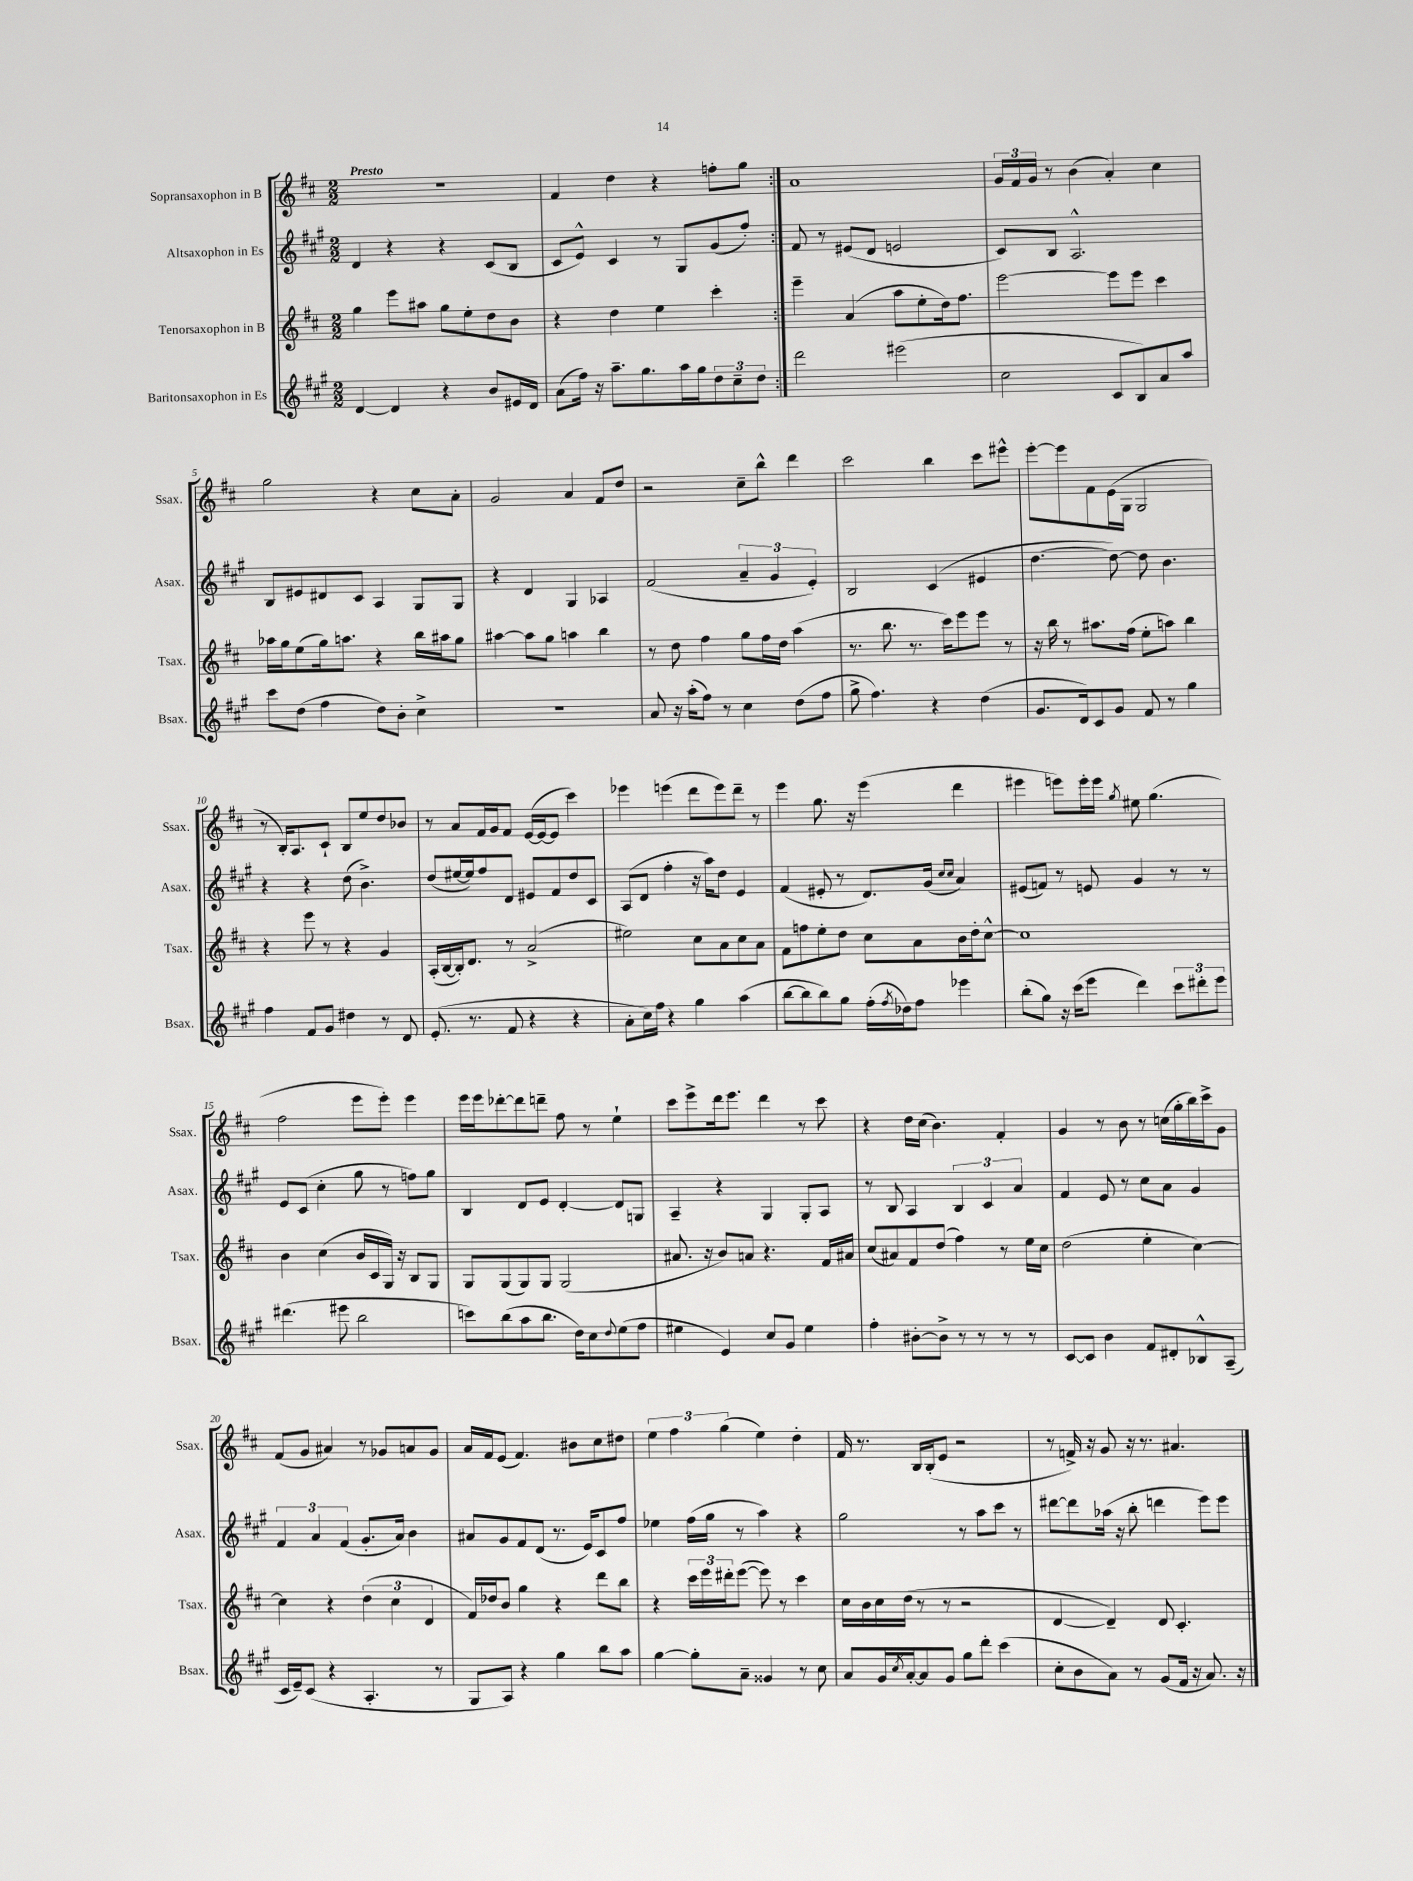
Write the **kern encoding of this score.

**kern	**kern	**kern	**kern
*part4	*part3	*part2	*part1
*staff4	*staff3	*staff2	*staff1
*I"Baritonsaxophon in Es	*I"Tenorsaxophon in B	*I"Altsaxophon in Es	*I"Sopransaxophon in B
*I'Bsax.	*I'Tsax.	*I'Asax.	*I'Ssax.
*clefG2	*clefG2	*clefG2	*clefG2
*k[f#c#g#]	*k[f#c#]	*k[f#c#g#]	*k[f#c#]
*M2/2	*M2/2	*M2/2	*M2/2
=1	=1	=1	=1
!	!	!	!LO:TX:a:B:t=Presto
[4d/	4gg\	4d/	1r
4d/]	8eee\L	4r	.
.	8aa#X\J	.	.
4r	8gg\L	4r	.
.	8ee'\	.	.
8b/L	8dd\	(8c#/L	.
16e#X/L	8b\J	8B/J	.
16d/JJ	.	.	.
=2	=2	=2	=2
(8a\L	4r	8c#/L	4f#/
16ff#\Jk)	.	8e^^/J)	.
16r	.	.	.
8.aa~\L	4dd\	4c#/	4dd\
8.gg#\	.	.	.
.	4ee\	8r	4r
16aa\L	.	8G#/L	.
16gg#\J	.	.	.
12dd\	4ccc#'\	(8g#/	8ffn'\L
12cc#~\	.	.	.
.	.	8ff#'/J)	8gg\J
12dd\J	.	.	.
=3:|!	=3:|!	=3:|!	=3:|!
2ddd\	4eee~\	8f#/	1a
.	.	8r	.
.	(4a/	(8e#X/L	.
.	.	8d/J	.
(2eee#X\	8aa\L	2en/	.
.	8ee'\	.	.
.	16dd\k)	.	.
.	8.ff#\J	.	.
=4	=4	=4	=4
2cc#\	[2eee\	8c#/L)	24g/LL
.	.	.	24f#/
.	.	.	24g/JJ
.	.	8B/J	8r
.	.	2.A^^/	(4b\
8c#/L	8eee\L]	.	4a'/)
8B/)	8eee\J	.	.
8a/	4ccc#\	.	4cc#\
8aa/J	.	.	.
!!LO:LB:g=z
=5	=5	=5	=5
8ccc#\L	16aa-X\LL	8B/L	2gg\
.	16gg\J	.	.
(8dd\J	(8ee\	8e#X/	.
4ff#\	16gg\k)	8d#X/	.
.	8.aan\J	.	.
.	.	8c#/J	.
8dd\L)	4r	4A/	4r
8b'\J	.	.	.
4cc#^\	16bb\LL	8G#/L	8cc#\L
.	16aa#X\J	.	.
.	8gg\J	8G#/J	8a'\J
=6	=6	=6	=6
1r	[4aa#X\	4r	2g/
.	8aa#\L]	4d/	.
.	8gg\J	.	.
.	4aan\	4G#/	4a/
.	4bb\	4A-X/	8f#/L
.	.	.	8dd/J
=7	=7	=7	=7
8a/	8r	(2f#/	2r
16r	8dd\	.	.
(16aa'\KL	.	.	.
8ff#\J)	4ff#\	.	.
8r	.	.	.
4cc#\	8gg\L	6a~/	8cc#~\L
.	16ff#\L	.	8bb^^\J
.	.	6g#/	.
.	16dd\JJ	.	.
(8dd\L	(4aa\	.	4ddd\
.	.	6e'/)	.
8ff#\J	.	.	.
=8	=8	=8	=8
8gg#^\	8.r	2B/	2ccc#\
4.ff#\)	.	.	.
.	8.bb\	.	.
.	8.r	.	.
4r	.	(4c#/	4bb\
.	16ccc#\KL)	.	.
.	8eee\	.	.
(4dd\	8eee\J	4e#X/	8ccc#\L
.	8r	.	8eee#X^^\J
=9	=9	=9	=9
8.g#/L	16r	[4.dd\	[8eee'\L
.	16bb\	.	.
.	8r	.	8eee\]
16d/k)	.	.	.
8c#/	8.aa#X\L	.	8f#\
8g#/J	.	8dd\_)	(16e\L
.	(16ff#\Jk	.	16G\JJ
8f#/	8ee'\L	8dd\]	2G/
8r	8aan\J)	4.b\	.
4gg#\	4bb\	.	.
!!LO:LB:g=z
=10	=10	=10	=10
4ff#\	4r	4r	8r
.	.	.	16B'/KL)
.	.	.	8.A/
8f#/L	8eee\	4r	.
8g#/J	8r	.	8c#`/J
4dd#X\	4r	(8dd\	8B/L
.	.	4.b^\)	8ee/
8r	4g/	.	8dd/
8d/	.	.	8b-X/J
=11	=11	=11	=11
(8.e'/	(16A'/LL	(8dd/L	8r
.	[16B/	.	.
.	16B'/J])	[16ee#X/L	8a/L
8.r	8.d/J	16ee#/J])	.
.	.	8ff#/	16f#/L
.	.	.	16g/J
8f#/	8r	8d/J	8f#/J
4r	(2a^/	8e#X/L	([16e/LL
.	.	.	16e/J_
.	.	8f#/	8e/J]
4r	.	8dd/	4ccc#\)
.	.	8c#/J	.
=12	=12	=12	=12
8a'\L	2ee#X\)	(8A/L	4eee-X\
16cc#\L)	.	8d/J	.
16ff#\JJ	.	.	.
4r	.	4ff#'\	(4eeen\
4gg#\	8cc#\L	16r	8ddd\L
.	.	16aa\KL)	.
.	8a\	8dd\J	8eee\)
(4aa\	8cc#\	4e/	8ddd~\J
.	8a\J	.	8r
=13	=13	=13	=13
[8bb\L	8f#\L	(4f#/	4eee\
8bb\]	8ffn\	.	.
8bb\)	8ee'\	8e#X'/	8.gg\
8gg#\J	8dd\J	8r	.
.	.	.	16r
(16ff#'\LL	8cc#\L	8.d/L)	(4eee\
8qff#/	.	.	.
16dd-X\J)	.	.	.
8ff#\J	8a\	.	.
.	.	(16g#/Jk	.
.	.	16qqcc#/LL	.
.	.	16qqcc#/JJ	.
4eee-X\	16b\L	4a/)	4ddd\
.	16dd'\J	.	.
.	[8cc#^^\J	.	.
=14	=14	=14	=14
(8bb'\L	1cc#]	(8e#X/L	4eee#X\
8gg#\J)	.	8fn/J)	.
16r	.	8r	8eeen\L)
(16ccc#\KL	.	.	.
8eee\J	.	8en/	16eee'\L
.	.	.	16eee\JJ
.	.	.	8qgg/
4ddd\)	.	4g#/	8ee#X\
.	.	.	(4.gg\
12ccc#\L	.	8r	.
12ddd#X'\	.	.	.
.	.	8r	.
12eee\J	.	.	.
!!LO:LB:g=z
=15	=15	=15	=15
(4.ddd#X\	4b\	8e/L	2ff#\
.	.	(8c#/J	.
.	(4cc#\	4cc#'\	.
8eee#X\	.	.	.
2bb\	16b/LL	8gg#\	8eee\L
.	16c#/	.	.
.	16G/JJ)	8r	8eee'\J)
.	16r	.	.
.	8B/L	8ffn\L)	4eee\
.	8G/J	8gg#\J	.
=16	=16	=16	=16
8cccn\L)	8G/L	4B/	16eee\LL
.	.	.	16eee\J
(8bb\	(8G/	.	[8ddd-X'\
8aa\	8G/)	8d/L	8ddd-\]
8.bb\J	8G/J	8e/J	8dddn~\J
.	(2G/	[4d'/	8ff#\
16dd\KL)	.	.	.
8cc#\	.	.	8r
8qqdd/	.	.	.
(8ee\	.	8d/L]	4ee`\
8ff#\J	.	8Gn/J	.
=17	=17	=17	=17
4ee#X\	8.a#X/	4A~/	8ccc#\L
.	.	.	8eee^\
.	16r	.	.
4e/)	8b/L)	4r	16ddd\k
.	.	.	8.eee\J
.	8an/J	.	.
8cc#/L	4.r	4G#/	4ddd\
8g#/J	.	.	.
4ee#\	.	8G#'/L	8r
.	16f#/LL	8A/J	8ccc#\
.	16a#X/JJ	.	.
=18	=18	=18	=18
4ff#'\	(8cc#/L	8r	4r
.	8a#X/)	8B/	.
[8b#X'\L	8f#/	4A/	16dd\LL
.	.	.	(16cc#\JJ
8b#^\J]	(8dd/J	.	4.b\)
8r	4ff#\)	6B/	.
8r	.	.	.
.	.	6c#/	.
8r	8r	.	4f#'/
.	.	6a/	.
8r	16ee\LL	.	.
.	16cc#\JJ	.	.
=19	=19	=19	=19
[8c#/L	(2dd\	4f#/	4g/
8c#/J]	.	.	.
4b\	.	8e/	8r
.	.	8r	8b\
8f#/L	4ee'\	8cc#\L	8r
8d#X'/	.	8a\J	(16ccn\LL
.	.	.	16gg'\
8B-X^^/	[4cc#\)	4g#/	16bb\)
.	.	.	16ccc#^\J
(8A~/J	.	.	8g\J
!!LO:LB:g=z
=20	=20	=20	=20
16c#/LL	4cc#\]	6f#/	(8f#/L
16e~/J)	.	.	.
(8c#/J	.	.	8g/J
.	.	6a/	.
4r	4r	.	4a#X/)
.	.	(6f#/	.
4.A'/	(6dd\	8.g#'/L	8r
.	.	.	8g-X/L
.	6cc#\	.	.
.	.	16a/Jk)	.
.	.	4b\	8an/
.	6d/	.	.
8r	.	.	8g-/J
=21	=21	=21	=21
8G#/L	16f#/LL)	8a#X/L	16a/LL
.	16dd-X/J	.	16f#/J
8A/J)	8b/J	8g#/	(8e/J
4r	4gg\	8f#/	4.f#/)
.	.	(8d/J	.
4gg#\	4r	8.r	.
.	.	.	8b#X\L
.	.	16e/KL)	.
8bb\L	8ddd\L	8c#/	8cc#\
8aa\J	8bb\J	8ff#/J	8dd#X\J
=22	=22	=22	=22
[4gg#\	4r	4ee-X\	6ee\
.	.	.	6ff#\
8gg#'\L]	24ccc#\LL	(16ff#\LL	.
.	24eee\	.	.
.	.	16gg#\JJ	.
.	24ddd#X'\J	.	(6gg\
8a~\J	([8eee\J	8r	.
4g##X/	8eee\])	4aa\)	4ee\)
.	8r	.	.
8r	4ccc#\	4r	4dd'\
8cc#\	.	.	.
=23	=23	=23	=23
8a/L	16cc#\LL	2gg#\	16f#/
.	16b\	.	8.r
16g#/L	16cc#\	.	.
8qcc#/	.	.	.
[16a'/J	(16dd\JJ	.	.
8a/]	8r	.	16B/LL
.	.	.	(16B'/J
8g#/J	8r	.	8e/J
8gg#\L	2r	8r	2r
8ddd'\J	.	8aa\L	.
(4ccc#\	.	8ccc#\J	.
.	.	8r	.
=24	=24	=24	=24
8cc#'\L	[4d/	[8ddd#X\L	8r
8b\	.	8ddd#\]	16fn^/)
.	.	.	16r
8a\J)	4d~/])	(16aa-X\Jk	8g/
.	.	16r	.
8r	.	8bb'\	16r
.	.	.	8.r
(8g#/L	8d/	4dddn\	.
16f#/Jk	4.c#'/	.	4.a#X/
16r	.	.	.
8.a/)	.	8eee\L)	.
.	.	8eee\J	.
16r	.	.	.
==	==	==	==
*-	*-	*-	*-
